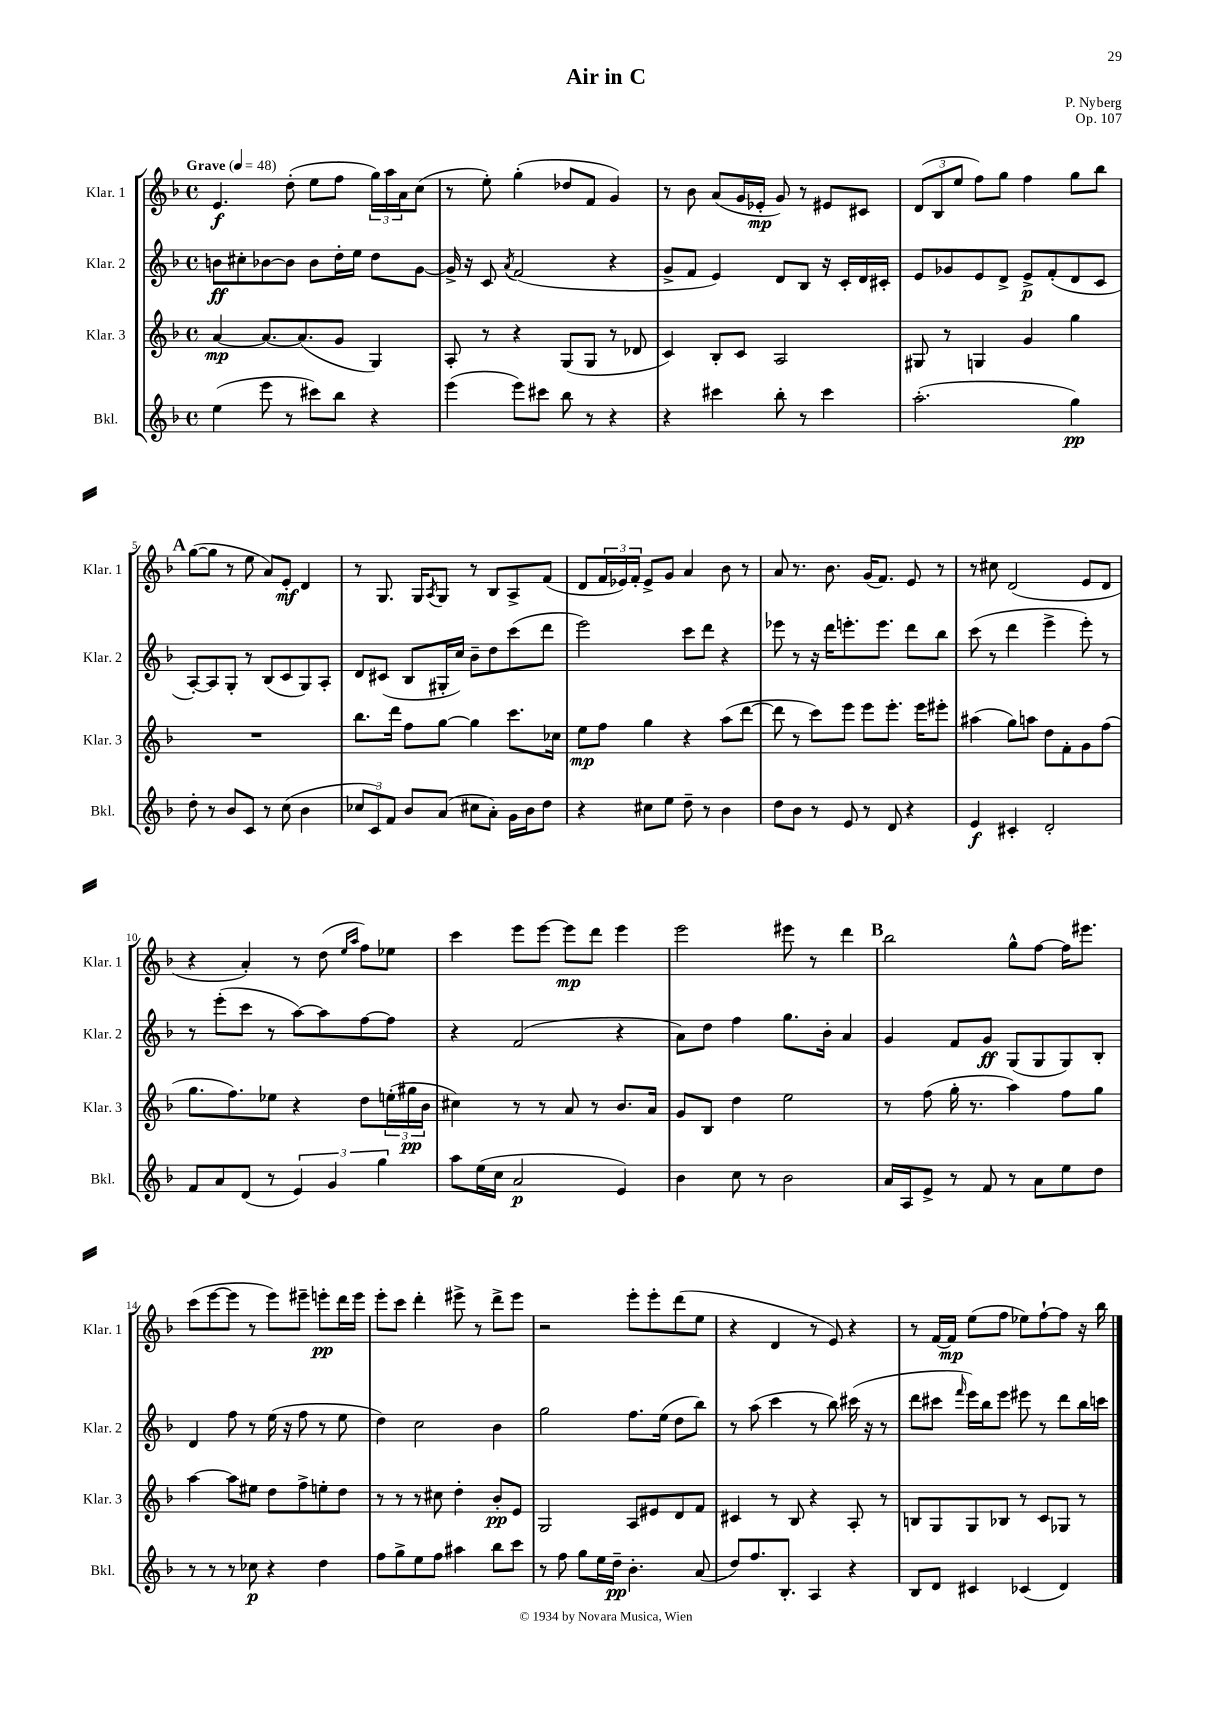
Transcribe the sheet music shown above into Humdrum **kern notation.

**kern	**dynam	**kern	**dynam	**kern	**dynam	**kern	**dynam
*part4	*part4	*part3	*part3	*part2	*part2	*part1	*part1
*staff4	*staff4	*staff3	*staff3	*staff2	*staff2	*staff1	*staff1
*I"Bkl.	*	*I"Klar. 3	*	*I"Klar. 2	*	*I"Klar. 1	*
*I'Bkl.	*	*I'Klar. 3	*	*I'Klar. 2	*	*I'Klar. 1	*
*clefG2	*	*clefG2	*	*clefG2	*	*clefG2	*
*k[b-]	*	*k[b-]	*	*k[b-]	*	*k[b-]	*
*M4/4	*	*M4/4	*	*M4/4	*	*M4/4	*
*met(c)	*	*met(c)	*	*met(c)	*	*met(c)	*
*MM48	*	*MM48	*	*MM48	*	*MM48	*
=1	=1	=1	=1	=1	=1	=1	=1
!	!	!	!	!	!	!LO:TX:a:B:t=Grave	!
(4ee\	.	[4a/	mp	8bn\L	ff	4.e/	f
.	.	.	.	8cc#X'\	.	.	.
8eee\	.	8.a/L_	.	[8b-X\	.	.	.
8r	.	.	.	8b-\J]	.	(8dd'\	.
.	.	(8.a/]	.	.	.	.	.
8ccc#X\L)	.	.	.	8b-\L	.	8ee\L	.
8bb-\J	.	8g/J	.	16dd'\L	.	8ff\J	.
.	.	.	.	16ee\JJ	.	.	.
4r	.	4G/)	.	8dd\L	.	24gg\LL)	.
.	.	.	.	.	.	24aa\	.
.	.	.	.	.	.	24a\J	.
.	.	.	.	[8g\J	.	(8cc\J	.
=2	=2	=2	=2	=2	=2	=2	=2
(4eee\	.	8A'/	.	16g^/]	.	8r	.
.	.	.	.	16r	.	.	.
.	.	8r	.	8c/	.	8ee'\)	.
.	.	.	.	8qa/	.	.	.
8eee\L)	.	4r	.	(2f/	.	(4gg'\	.
8ccc#X\J	.	.	.	.	.	.	.
8bb-\	.	(8G/L	.	.	.	8dd-X/L	.
8r	.	8G/J	.	.	.	8f/J	.
4r	.	8r	.	4r	.	4g/)	.
.	.	8d-X/	.	.	.	.	.
=3	=3	=3	=3	=3	=3	=3	=3
4r	.	4c/)	.	8g^/L	.	8r	.
.	.	.	.	8f/J	.	8b-\	.
4ccc#X\	.	8B-'/L	.	4e/)	.	(8a/L	.
.	.	8c/J	.	.	.	16g/L	.
.	.	.	.	.	.	16e-X'/JJ	mp
8bb-'\	.	2A/	.	8d/L	.	8g/)	.
8r	.	.	.	8B-/J	.	8r	.
4ccc#\	.	.	.	16r	.	8e#X/L	.
.	.	.	.	16c'/LL	.	.	.
.	.	.	.	16d/	.	8c#X/J	.
.	.	.	.	16c#X'/JJ	.	.	.
=4	=4	=4	=4	=4	=4	=4	=4
(2.aa'\	.	8G#X/	.	8e/L	.	(12d/L	.
.	.	.	.	.	.	12B-/	.
.	.	8r	.	8g-X/	.	.	.
.	.	.	.	.	.	12ee/J	.
.	.	4Gn/	.	8e/	.	8ff\L)	.
.	.	.	.	8d^/J	.	8gg\J	.
.	.	4g/	.	8e^/L	p	4ff\	.
.	.	.	.	(8f'/	.	.	.
4gg\)	pp	4gg\	.	8d/	.	8gg\L	.
.	.	.	.	8c/J	.	8bb-\J	.
!!LO:LB:g=z
!!LO:REH:place=s1:t=A
=5	=5	=5	=5	=5	=5	=5	=5
8dd'\	.	1r	.	[8A'/L)	.	([8gg\L	.
8r	.	.	.	8A/]	.	8gg\J]	.
8b-/L	.	.	.	8G'/J	.	8r	.
8c/J	.	.	.	8r	.	8ee\	.
8r	.	.	.	(8B-/L	.	8a/L)	.
(8cc\	.	.	.	8c/	.	8e'/J	mf
4b-\	.	.	.	8G/)	.	4d/	.
.	.	.	.	8A'/J	.	.	.
=6	=6	=6	=6	=6	=6	=6	=6
12cc-X/L	.	8.bb-\L	.	8d/L	.	8r	.
12c/)	.	.	.	.	.	.	.
.	.	.	.	(8c#X/J	.	8.G/	.
12f/J	.	.	.	.	.	.	.
.	.	16ddd\Jk	.	.	.	.	.
8b-/L	.	8ff\L	.	8B-/L	.	.	.
.	.	.	.	.	.	16G/KL	.
.	.	.	.	.	.	8qA/	.
(8a/J	.	[8gg\J	.	16G#X'/L	.	8G/J	.
.	.	.	.	16cc/JJ)	.	.	.
8cc#X\L	.	4gg\]	.	8b-~\L	.	8r	.
8a'\J)	.	.	.	8dd\	.	8B-/L	.
16g\LL	.	8.ccc\L	.	(8ccc\	.	8A^/	.
16b-\J	.	.	.	.	.	.	.
8dd\J	.	.	.	8ddd\J	.	(8f/J	.
.	.	16cc-X\Jk	.	.	.	.	.
=7	=7	=7	=7	=7	=7	=7	=7
4r	.	8ee\L	mp	2eee\)	.	8d/L	.
.	.	8ff\J	.	.	.	24f/L	.
.	.	.	.	.	.	24e-X/)	.
.	.	.	.	.	.	24f'/JJ	.
8cc#X\L	.	4gg\	.	.	.	8e-^/L	.
8ee\J	.	.	.	.	.	8g/J	.
8dd~\	.	4r	.	8ccc\L	.	4a/	.
8r	.	.	.	8ddd\J	.	.	.
4b-\	.	(8aa\L	.	4r	.	8b-\	.
.	.	[8ddd\J	.	.	.	8r	.
=8	=8	=8	=8	=8	=8	=8	=8
8dd\L	.	8ddd\]	.	8eee-X\	.	8a/	.
8b-\J	.	8r	.	8r	.	8.r	.
8r	.	8ccc\L)	.	16r	.	.	.
.	.	.	.	16ddd\KL	.	8.b-\	.
8e/	.	8eee\J	.	8.eeen'\	.	.	.
8r	.	8eee\L	.	.	.	(16g/KL	.
.	.	.	.	8.eee\J	.	8.f/J)	.
8d/	.	8.eee'\J	.	.	.	.	.
4r	.	.	.	8ddd\L	.	8e/	.
.	.	16eee\KL	.	.	.	.	.
.	.	8eee#X'\J	.	8bb-\J	.	8r	.
=9	=9	=9	=9	=9	=9	=9	=9
4e/	f	(4aa#X\	.	(8ccc\	.	8r	.
.	.	.	.	8r	.	8cc#X\	.
4c#X'/	.	8gg\L)	.	4ddd\	.	(2d/	.
.	.	8aan\J	.	.	.	.	.
2d'/	.	8dd\L	.	4eee^\	.	.	.
.	.	8f'\	.	.	.	.	.
.	.	8g\	.	8eee'\)	.	8e/L	.
.	.	(8ff\J	.	8r	.	8d/J	.
!!LO:LB:g=z
=10	=10	=10	=10	=10	=10	=10	=10
8f/L	.	8.gg\L	.	8r	.	4r	.
8a/	.	.	.	(8eee'\L	.	.	.
.	.	8.ff\)	.	.	.	.	.
(8d/J	.	.	.	8ccc\J	.	4a'/)	.
8r	.	8ee-X\J	.	8r	.	.	.
6e/)	.	4r	.	[8aa\L)	.	8r	.
.	.	.	.	8aa\]	.	(8dd\	.
6g/	.	.	.	.	.	.	.
.	.	.	.	.	.	16qqee/LL	.
.	.	.	.	.	.	16qqaa/JJ	.
.	.	8dd\L	.	[8ff\	.	8ff\L)	.
6gg\	.	.	.	.	.	.	.
.	.	(24een'\L	.	8ff\J]	.	8ee-X\J	.
.	.	24gg#X\	pp	.	.	.	.
.	.	24b-\JJ	.	.	.	.	.
=11	=11	=11	=11	=11	=11	=11	=11
8aa\L	.	4cc#X\)	.	4r	.	4ccc\	.
(16ee\L	.	.	.	.	.	.	.
16cc\JJ	.	.	.	.	.	.	.
2a/	p	8r	.	(2f/	.	8eee\L	.
.	.	8r	.	.	.	[8eee\J	.
.	.	8a/	.	.	.	8eee\L]	mp
.	.	8r	.	.	.	8ddd\J	.
4e/)	.	8.b-/L	.	4r	.	4eee\	.
.	.	16a/Jk	.	.	.	.	.
=12	=12	=12	=12	=12	=12	=12	=12
4b-\	.	8g/L	.	8a\L)	.	2eee\	.
.	.	8B-/J	.	8dd\J	.	.	.
8cc\	.	4dd\	.	4ff\	.	.	.
8r	.	.	.	.	.	.	.
2b-\	.	2ee\	.	8.gg\L	.	8eee#X\	.
.	.	.	.	.	.	8r	.
.	.	.	.	16b-'\Jk	.	.	.
.	.	.	.	4a/	.	4ddd\	.
!!LO:REH:place=s1:t=B
=13	=13	=13	=13	=13	=13	=13	=13
16a/LL	.	8r	.	4g/	.	2bb-\	.
16A/J	.	.	.	.	.	.	.
8e^/J	.	(8ff\	.	.	.	.	.
8r	.	16gg'\	.	8f/L	.	.	.
.	.	8.r	.	.	.	.	.
8f/	.	.	.	8g/J	ff	.	.
8r	.	4aa\)	.	(8G/L	.	8gg^^\L	.
8a\L	.	.	.	8G/	.	[8ff\J	.
8ee\	.	8ff\L	.	8G/)	.	16ff\KL]	.
.	.	.	.	.	.	8.eee#X\J	.
8dd\J	.	8gg\J	.	8B-'/J	.	.	.
!!LO:LB:g=z
=14	=14	=14	=14	=14	=14	=14	=14
8r	.	[4aa\	.	4d/	.	(8ccc\L	.
8r	.	.	.	.	.	[8eee\	.
8r	.	8aa\L]	.	8ff\	.	8eee\J]	.
8cc-X\	p	8ee#X\J	.	8r	.	8r	.
4r	.	8dd\L	.	(16ee\	.	8eee\L)	.
.	.	.	.	16r	.	.	.
.	.	8ff^\	.	8ff\	.	8eee#X~\J	.
4dd\	.	8een'\	.	8r	.	8eeen'\L	pp
.	.	8dd\J	.	8ee\	.	16ddd\L	.
.	.	.	.	.	.	16eee\JJ	.
=15	=15	=15	=15	=15	=15	=15	=15
8ff\L	.	8r	.	4dd\)	.	8eee'\L	.
8gg^\	.	8r	.	.	.	8ccc\J	.
8ee\	.	8r	.	2cc\	.	4ddd'\	.
8ff\J	.	8cc#X\	.	.	.	.	.
4aa#X\	.	4dd'\	.	.	.	8eee#X^\	.
.	.	.	.	.	.	8r	.
8bb-\L	.	8b-'/L	pp	4b-\	.	8ddd^\L	.
8ccc\J	.	8e/J	.	.	.	8eee#\J	.
=16	=16	=16	=16	=16	=16	=16	=16
8r	.	2G/	.	2gg\	.	2r	.
8ff\	.	.	.	.	.	.	.
8gg\L	.	.	.	.	.	.	.
16ee\L	.	.	.	.	.	.	.
16dd~\JJ	pp	.	.	.	.	.	.
4.b-'\	.	8A/L	.	8.ff\L	.	8eee'\L	.
.	.	8e#X/	.	.	.	8eee'\	.
.	.	.	.	(16ee\Jk	.	.	.
.	.	8d/	.	8dd\L	.	(8ddd\	.
(8a/	.	8f/J	.	8bb-\J)	.	8ee\J	.
=17	=17	=17	=17	=17	=17	=17	=17
8dd/L)	.	4c#X/	.	8r	.	4r	.
8.ff/	.	.	.	(8aa\	.	.	.
.	.	8r	.	4ccc\	.	4d/	.
8.B-'/J	.	.	.	.	.	.	.
.	.	8B-/	.	.	.	.	.
4A/	.	4r	.	8r	.	8r	.
.	.	.	.	8bb-\)	.	8e/)	.
4r	.	8A'/	.	(16ccc#X\	.	4r	.
.	.	.	.	16r	.	.	.
.	.	8r	.	8r	.	.	.
=18	=18	=18	=18	=18	=18	=18	=18
8B-/L	.	8Bn/L	.	8ddd\L	.	8r	.
8d/J	.	8G/	.	8ccc#X\J	.	[16f/LL	.
.	.	.	.	.	.	16f/JJ]	mp
.	.	.	.	16qqfff/	.	.	.
4c#X/	.	8G/	.	16eee\LL)	.	(8ee\L	.
.	.	.	.	16bb-\J	.	.	.
.	.	8B-X/J	.	8eee\J	.	8ff\J	.
(4c-X/	.	8r	.	8eee#X\	.	8ee-X\L)	.
.	.	8c/L	.	8r	.	[8ff`\	.
4d/)	.	8G-X/J	.	8ddd\L	.	8ff\J]	.
.	.	8r	.	16bb-\L	.	16r	.
.	.	.	.	16cccn\JJ	.	16bb-\	.
==	==	==	==	==	==	==	==
*-	*-	*-	*-	*-	*-	*-	*-
